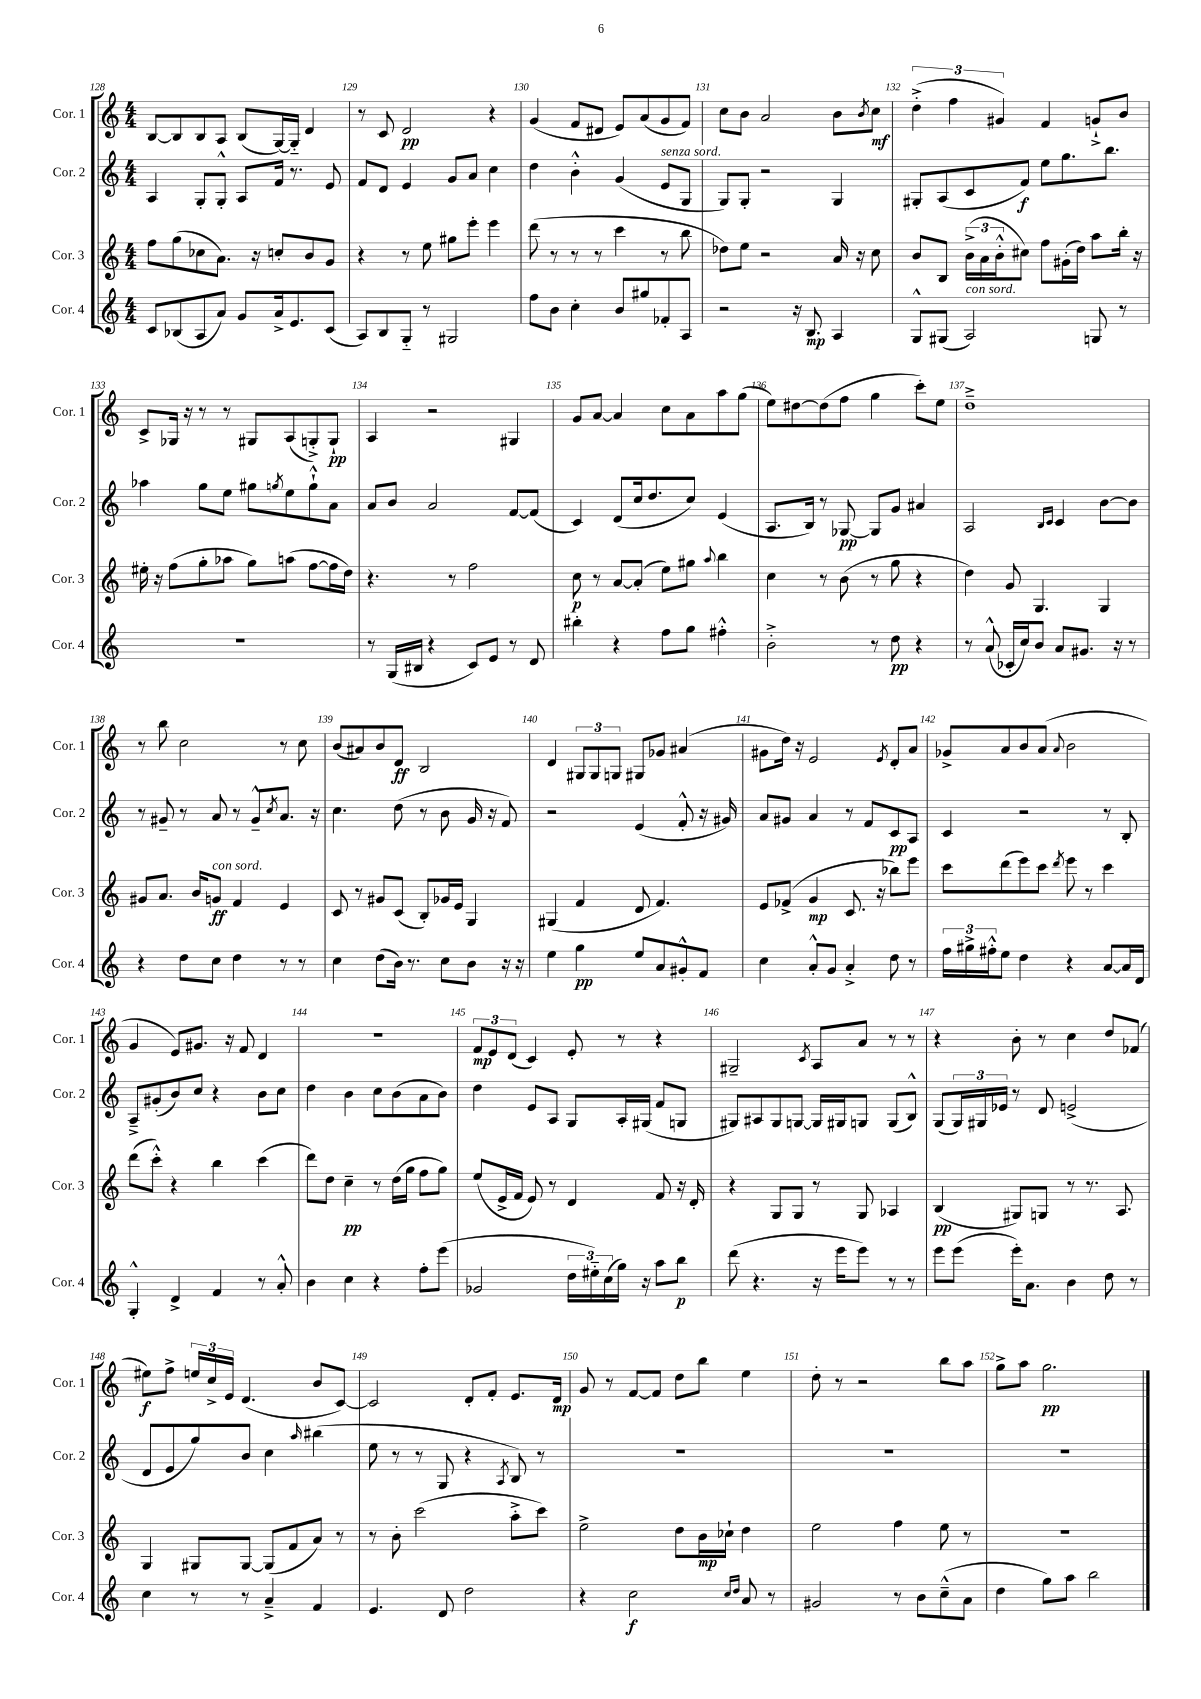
<<
\new StaffGroup <<
\new Staff = "s0" \with { instrumentName = "Cor. 1" shortInstrumentName = "Cor. 1" } {
    \clef treble \key c \major \numericTimeSignature \time 4/4
    b8~ b8 b8 a8 b8( g16~) g16-_ d'4 |
    r8 c'8 d'2\pp r4 |
    g'4( f'8 dis'8 e'8) a'8( g'8 f'8) |
    c''8 b'8 a'2 b'8 \acciaccatura { b'8 } c''8\mf |
    \tuplet 3/2 { d''4-.->( f''4 gis'4) } f'4 g'8-!-> b'8 |
    c'8-> ges16 r16 r8 r8 gis8 a8( g8-.->) g8-!\pp |
    a4 r2 gis4 |
    g'8 a'8~ a'4 c''8 a'8 a''8 g''8( |
    e''8) dis''8~ dis''8( f''8 g''4 c'''8-.) e''8 |
    d''1---> |
    r8 b''8 c''2 r8 c''8 |
    b'8( ais'8) b'8 d'8\ff b2 |
    d'4 \tuplet 3/2 { gis8 gis8 g8 } gis8 ges'8 ais'4( |
    gis'8 d''16) r16 e'2 \acciaccatura { e'8 } d'8-. a'8 |
    ges'8-> a'8 b'8 a'8( \appoggiatura { a'8 } b'2 |
    g'4 e'8) gis'8. r16 f'8 d'4 |
    R1 |
    \tuplet 3/2 { f'8\mp e'8 d'8( } c'4) e'8-. r8 r4 |
    gis2-- \acciaccatura { c'8 } a8 a'8 r8 r8 |
    r4 b'8-. r8 c''4 d''8 fes'8( |
    eis''8\f) f''8-> \tuplet 3/2 { e''16 c''16-> e'16 } d'4.( b'8 c'8~) |
    c'2 d'8-. f'8-. e'8. d'16\mp |
    g'8 r8 f'8~ f'8 d''8 b''8 e''4 |
    d''8-. r8 r2 b''8 a''8 |
    g''8-> a''8 g''2.\pp \bar "|." |
}
\new Staff = "s1" \with { instrumentName = "Cor. 2" shortInstrumentName = "Cor. 2" } {
    \clef treble \key c \major \numericTimeSignature \time 4/4
    a4 g8-. g8-.-^ a8 f'16 r8. e'8 |
    f'8 d'8 e'4 g'8 a'8 c''4 |
    d''4 b'4-.-^ g'4( e'8^\markup { \italic "senza sord." } g8 |
    g8) g8-. r2 g4 |
    gis8-. a8( c'8 f'8\f) e''8 g''8. b''8. |
    aes''4 g''8 e''8 gis''8 \acciaccatura { g''8 } e''8 g''8-!-^ a'8 |
    a'8 b'8 a'2 f'8~ f'8( |
    c'4) d'8( c''16 d''8. c''8) e'4( |
    a8. b16) r8 ges8~\pp ges8 g'8 ais'4 |
    a2 \grace { b16 c'16 } c'4 b'8~ b'8 |
    r8 gis'8-- r8 a'8 r8 gis'8---^ \acciaccatura { c''8 } a'8. r16 |
    c''4. d''8( r8 b'8 g'16 r16 f'8) |
    r2 e'4( f'8-.-^ r16 gis'16) |
    a'8 gis'8 a'4 r8 f'8 c'8\pp a8 |
    c'4 r2 r8 b8-. |
    a8---> gis'8-.( b'8) c''8 r4 b'8 c''8 |
    d''4 b'4 c''8 b'8( a'8 b'8) |
    d''4 e'8 a8 g8 a16-. gis16( f'8 g8 |
    gis8) ais8 gis8 g8~ g16 gis16 g8 g8( b8-^) |
    g8( \tuplet 3/2 { g16) gis16 ees'16 } r8 d'8 e'2->( |
    d'8 e'8 g''8) b'8 c''4 \grace { a''16 } bis''4( |
    e''8 r8 r8 g8 r4 \acciaccatura { a8 } b8) r8 |
    R1 |
    R1 |
    R1 \bar "|." |
}
\new Staff = "s2" \with { instrumentName = "Cor. 3" shortInstrumentName = "Cor. 3" } {
    \clef treble \key c \major \numericTimeSignature \time 4/4
    f''8 g''8( ces''8 a'8.) r16 c''8-. b'8 g'8 |
    r4 r8 e''8 gis''8 e'''8-. e'''4 |
    d'''8( r8 r8 r8 c'''4 r8 b''8 |
    des''8) e''8 r2 a'16 r16 c''8 |
    b'8 b8 \tuplet 3/2 { b'16->( a'16 b'16-.-^ } cis''8) f''8 gis'16-.( d''16) a''8 b''16-. r16 |
    eis''16-. r16 f''8( g''8-. aes''8 g''8) a''8( f''8~ f''16 d''16) |
    r4. r8 f''2 |
    c''8\p r8 a'8~ a'8-.( e''8) gis''8 \appoggiatura { a''8 } b''4 |
    c''4 r8 b'8( r8 g''8 r4 |
    d''4) g'8 g4. g4 |
    gis'8 a'8. b'16 g'8\ff^\markup { \italic "con sord." } f'4 e'4 |
    c'8 r8 gis'8 c'8( b8-.) ges'16 e'16 g4 |
    gis4( f'4 d'8 f'4.) |
    e'8 fes'8->( g'4\mp c'8. r16 bes''8) e'''8 |
    c'''8 d'''8( e'''8) c'''8 \acciaccatura { d'''8 } e'''8 r8 c'''4 |
    d'''8( c'''8-.-^) r4 b''4 c'''4( |
    d'''8) d''8 c''4--\pp r8 d''16( g''16 f''8 g''8) |
    e''8( e'16-> f'16 e'8) r8 d'4 f'8 r16 d'16-. |
    r4 g8 g8 r8 g8 aes4 |
    b4\pp( gis8) g8 r8 r8. a8. |
    g4 gis8 gis8~ gis8( f'8 a'8) r8 |
    r8 b'8-. c'''2( a''8-.-> c'''8) |
    e''2-> d''8 b'16\mp ces''16-! d''4 |
    e''2 f''4 e''8 r8 |
    R1 \bar "|." |
}
\new Staff = "s3" \with { instrumentName = "Cor. 4" shortInstrumentName = "Cor. 4" } {
    \clef treble \key c \major \numericTimeSignature \time 4/4
    c'8 bes8( a8 a'8) g'8 a'16-> e'8. c'8( |
    a8) b8 g8-_ r8 gis2 |
    f''8 b'8 c''4-. b'8 gis''8 fes'8-. a8 |
    r2 r16 b8.\mp a4 |
    g8-^ gis8( a2^\markup { \italic "con sord." }) g8 r8 |
    R1 |
    r8 g16( bis16 r4 c'8) e'8 r8 d'8 |
    bis''4-. r4 f''8 g''8 fis''4-.-^ |
    b'2-.-> r8 d''8\pp r4 |
    r8 a'8-^( ces'16-. c''16) b'8 a'8 gis'8. r16 r8 |
    r4 d''8 c''8 d''4 r8 r8 |
    c''4 d''8( b'16) r8. c''8 b'8 r16 r16 |
    e''4 g''4\pp e''8 a'8 gis'8-.-^ f'8 |
    c''4 a'8-.-^ g'8 a'4-.-> d''8 r8 |
    \tuplet 3/2 { f''16 gis''16-> fis''16-.-^ } e''8 d''4 r4 a'8~ a'16 d'16 |
    g4-.-^ d'4-> f'4 r8 a'8-.-^ |
    b'4 c''4 r4 f''8-. e'''8( |
    ges'2 \tuplet 3/2 { d''16 eis''16-_) c''16( } g''16) r16 a''8 b''8\p |
    d'''8( r4. r16 e'''16 e'''8) r8 r8 |
    e'''8 e'''8( e'''16-.) a'8. b'4 d''8 r8 |
    c''4 r8 r8 a'4---> f'4 |
    e'4. d'8 d''2 |
    r4 c''2\f \grace { c''16 d''16 } a'8 r8 |
    gis'2 r8 b'8 c''8---^( a'8 |
    d''4 g''8) a''8 b''2 \bar "|." |
}
>>
>>
\layout { \context { \Score currentBarNumber = #128 \override BarNumber.break-visibility = ##(#f #t #t) barNumberVisibility = #all-bar-numbers-visible } }
